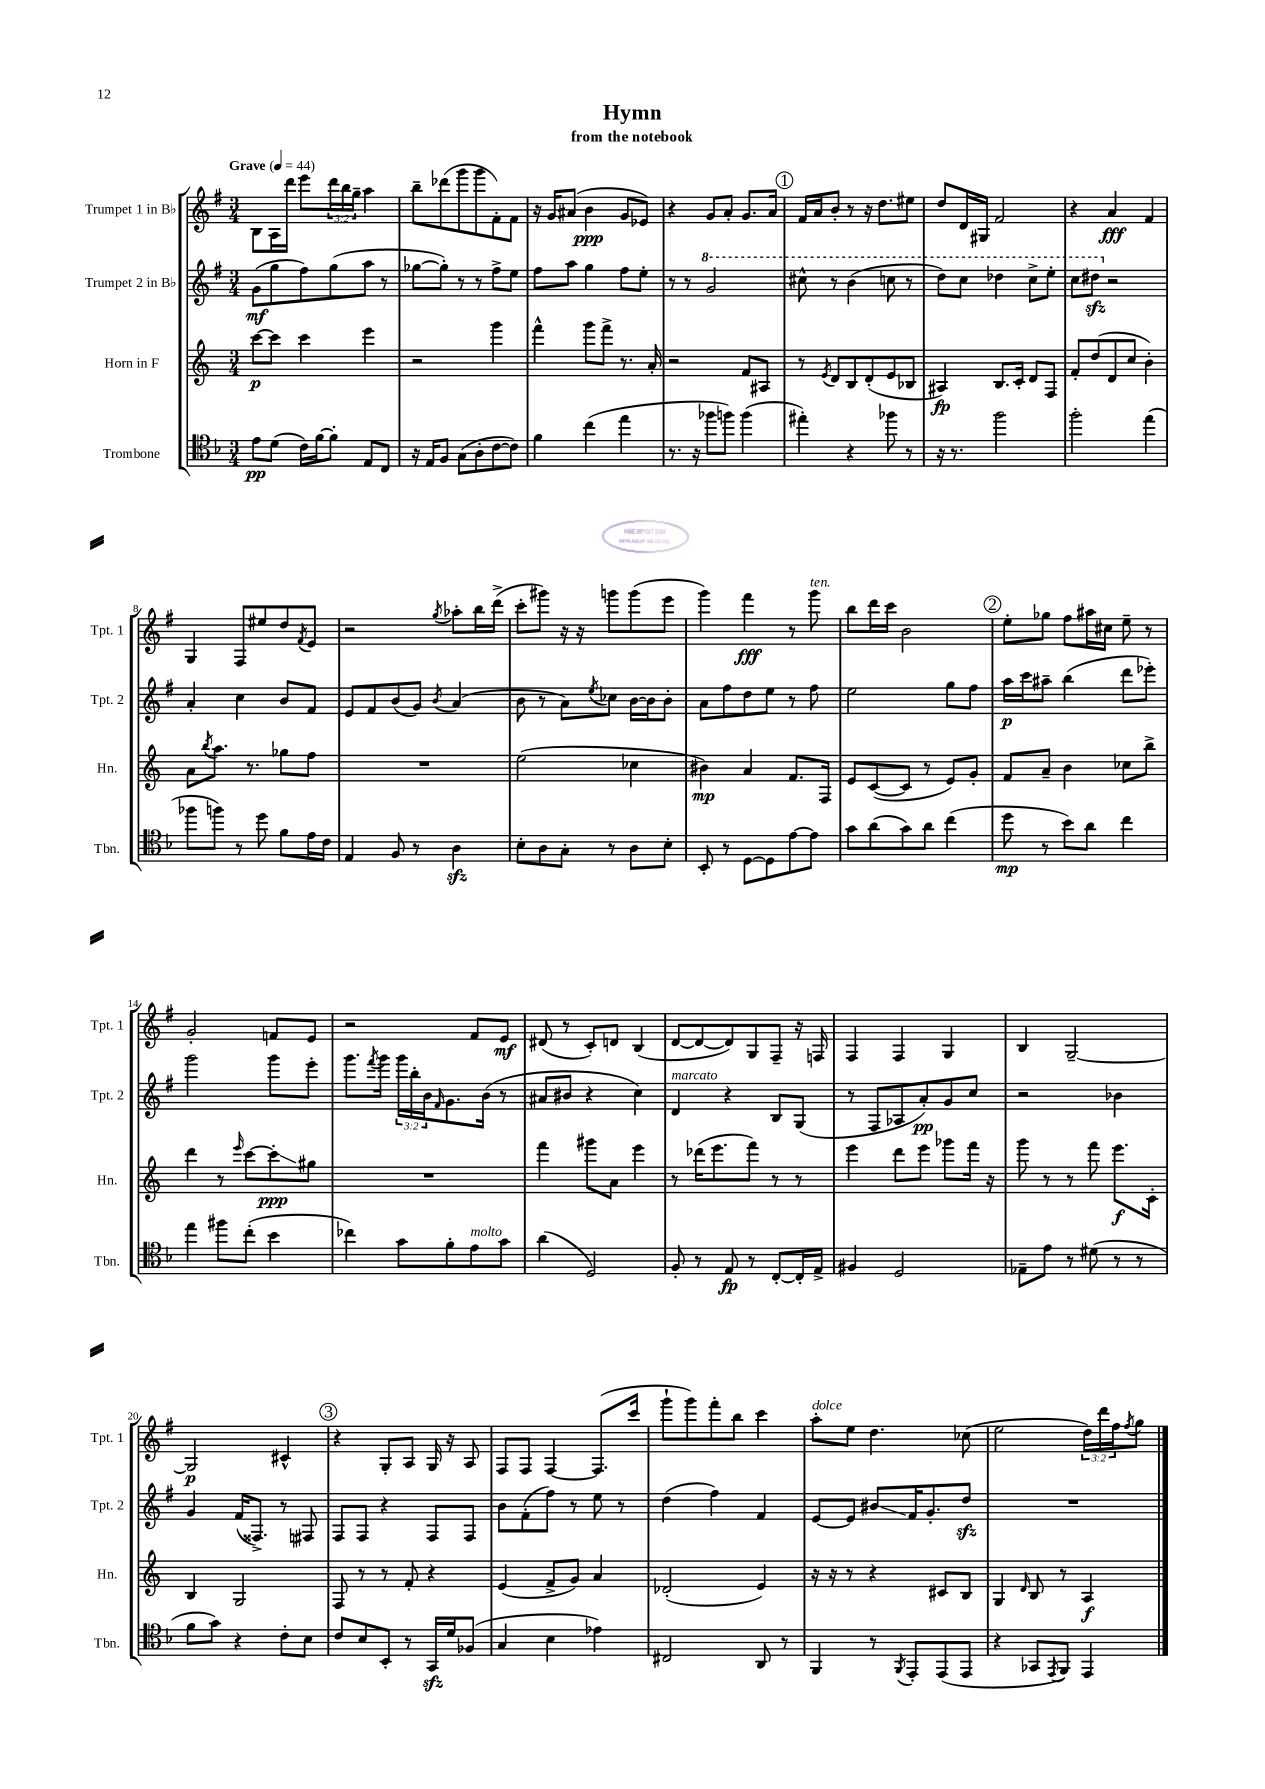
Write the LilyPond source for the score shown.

\header { title = "Hymn" subtitle = "from the notebook" }
<<
\new StaffGroup <<
\new Staff = "s0" \with { instrumentName = "Trumpet 1 in Bb" shortInstrumentName = "Tpt. 1" } {
    \clef treble \key g \major \numericTimeSignature \time 3/4 \override Staff.TupletNumber.text = #tuplet-number::calc-fraction-text \tempo "Grave" 4 = 44
    b8 a16 d'''16 e'''8 \tuplet 3/2 { d'''16 b''16 g''16-- } a''4 |
    b''8-- des'''8( g'''8 g'''8 fis'8-.) fis'8 |
    r16 g'16 ais'8( b'4\ppp g'8 ees'8) |
    r4 g'8 a'8-. g'8. a'16 |
    \mark \markup { \circle "1" } fis'16 a'16 b'8-. r8 r16 d''8. eis''8 |
    d''8 d'16 gis16 fis'2 |
    r4 a'4\fff fis'4 |
    g4 fis8 eis''8 d''8 \acciaccatura { fis'8 } e'8 |
    r2 \acciaccatura { g''8 } aes''8-. b''16 d'''16->( |
    c'''8-. gis'''8) r16 r16 g'''8 g'''8( e'''8 |
    g'''4) fis'''4\fff r8 g'''8^\markup { \italic "ten." } |
    b''8 d'''16 c'''16 b'2 |
    \mark \markup { \circle "2" } e''8-. ges''8 fis''8 ais''16 cis''16 e''8-- r8 |
    g'2-. f'8 e'8 |
    r2 fis'8 e'8\mf |
    dis'8( r8 c'8-.) d'8 b4( |
    d'8~ d'8~ d'8) g8 fis8-- r16 f16 |
    fis4 fis4 g4 |
    b4 g2~-- |
    g2\p cis'4-^ |
    \mark \markup { \circle "3" } r4 g8-. a8 g16 r16 a8 |
    fis8 fis8 fis4~ fis8.( c'''16 |
    g'''8-! g'''8) fis'''8-. b''8 c'''4 |
    a''8-.^\markup { \italic "dolce" } e''8 d''4. ces''8( |
    e''2 \tuplet 3/2 { d''16) d'''16 fis''16 } \acciaccatura { fis''8 } g''8 \bar "|." |
}
\new Staff = "s1" \with { instrumentName = "Trumpet 2 in Bb" shortInstrumentName = "Tpt. 2" } {
    \clef treble \key g \major \numericTimeSignature \time 3/4 \override Staff.TupletNumber.text = #tuplet-number::calc-fraction-text
    g'8\mf( g''8 fis''8) g''8( a''8 r8 |
    ges''8~ ges''8-.) r8 r8 fis''8-> e''8 |
    fis''8 a''8 g''4 fis''8 e''8-. |
    r8 r8 \ottava #1 g''2 |
    \mark \markup { \circle "1" } cis'''8-^ r8 b''4( c'''8 r8 |
    d'''8) c'''8 des'''4 c'''8-> e'''8-. |
    c'''8 dis'''8\sfz \ottava #0 r2 |
    a'4-. c''4 b'8 fis'8 |
    e'8 fis'8 b'8( g'8) \acciaccatura { b'8 } a'4( |
    b'8 r8 a'8) \acciaccatura { e''8 } ces''8 b'16~ b'16 b'8-. |
    a'8 fis''8 d''8 e''8 r8 fis''8 |
    e''2 g''8 fis''8 |
    \mark \markup { \circle "2" } a''16\p c'''16 ais''8-- b''4( d'''8 ees'''8-.) |
    g'''2 g'''8 e'''8-. |
    g'''8. \acciaccatura { fis'''8 } g'''16 \tuplet 3/2 { g'''16 b''16-. b'16 } \grace { fis'16 } g'8. b'16( r8 |
    ais'8 bis'8 r4 c''4) |
    d'4^\markup { \italic "marcato" } r4 b8 g8( |
    r8 fis8 aes8 a'8-.\pp) g'8 c''8 |
    r2 bes'4 |
    g'4 fis'16( fisis8.->) r8 fis8 |
    \mark \markup { \circle "3" } fis8 fis8 r4 fis8 fis8 |
    b'8 fis'8-.( fis''8) r8 e''8 r8 |
    d''4( fis''4) fis'4 |
    e'8~ e'8 bis'8\glissando fis'16 g'8.-. d''8\sfz |
    R2. \bar "|." |
}
\new Staff = "s2" \with { instrumentName = "Horn in F" shortInstrumentName = "Hn." } {
    \clef treble \key c \major \numericTimeSignature \time 3/4
    c'''8~\p c'''8 c'''4 e'''4 |
    r2 g'''4 |
    f'''4-^ g'''8 f'''8-> r8. a'16-. |
    r2 f'8 ais8 |
    \mark \markup { \circle "1" } r8 \acciaccatura { e'8 } d'8 b8 d'8-.( e'8 bes8 |
    ais4\fp) b8. c'16-. d'8 f8 |
    f'8-. d''8( d'8 c''8 b'4-.) |
    a'8 \acciaccatura { b''8 } a''8. r8. ges''8 f''8 |
    R2. |
    e''2( ces''4 |
    bis'4\mp) a'4 f'8. f16 |
    e'8 c'8~( c'8 r8 e'8) g'8-. |
    \mark \markup { \circle "2" } f'8 a'8-- b'4 ces''8 b''8-> |
    d'''4 r8 \grace { e'''16 } c'''8~ c'''8-.\glissando\ppp gis''8 |
    R2. |
    f'''4 gis'''8 a'8 e'''4 |
    r8 des'''16( e'''8. f'''8) r8 r8 |
    e'''4 d'''8 e'''8 ges'''8 f'''16 r16 |
    g'''8 r8 r8 f'''8 e'''8.\f c'16-. |
    b4 g2 |
    \mark \markup { \circle "3" } f8 r8 r8 f'8-. r4 |
    e'4( f'8-> g'8) a'4 |
    des'2-.( e'4) |
    r16 r16 r8 r4 cis'8 b8 |
    g4 \grace { d'16 } b8 r8 a4\f \bar "|." |
}
\new Staff = "s3" \with { instrumentName = "Trombone" shortInstrumentName = "Tbn." } {
    \clef tenor \key f \major \numericTimeSignature \time 3/4
    e'8\pp d'8( c'16) f'16~ f'8-. e8 c8 |
    r16 e16 f8 g8( a8-. c'8~ c'8) |
    f'4 c''4( e''4 |
    r8. r16 fes''8 f''8) f''4( |
    \mark \markup { \circle "1" } eis''4-.) r4 fes''8 r8 |
    r16 r8. f''2 |
    f''2-. e''4( |
    fes''8 f''8) r8 d''8 f'8 e'16 c'16 |
    e4 f8 r8 a4\sfz |
    bes8-. a8 g8-. r8 a8 bes8-. |
    bes,8-. r8 d8~ d8 e'8~ e'8 |
    g'8 a'8( g'8) a'8 c''4( |
    \mark \markup { \circle "2" } d''8\mp r8 bes'8) a'8 c''4 |
    e''4 fis''8 c''8-.( bes'4 |
    ces''4) g'8 f'8-. e'8^\markup { \italic "molto" } g'8 |
    a'4( d2) |
    f8-. r8 e8\fp r8 c8~-. c16-. e16-> |
    fis4 d2 |
    ees8-- e'8 r8 dis'8( r8 r8 |
    f'8 g'8) r4 c'8-. bes8 |
    \mark \markup { \circle "3" } c'8 bes8 bes,8-. r8 g,16\sfz d'16 fes8( |
    g4 bes4 ees'4) |
    cis2 a,8 r8 |
    f,4 r8 \acciaccatura { f,8 } e,8-. e,8( e,8 |
    r4 ges,8 \acciaccatura { e,8 } f,8) e,4 \bar "|." |
}
>>
>>
